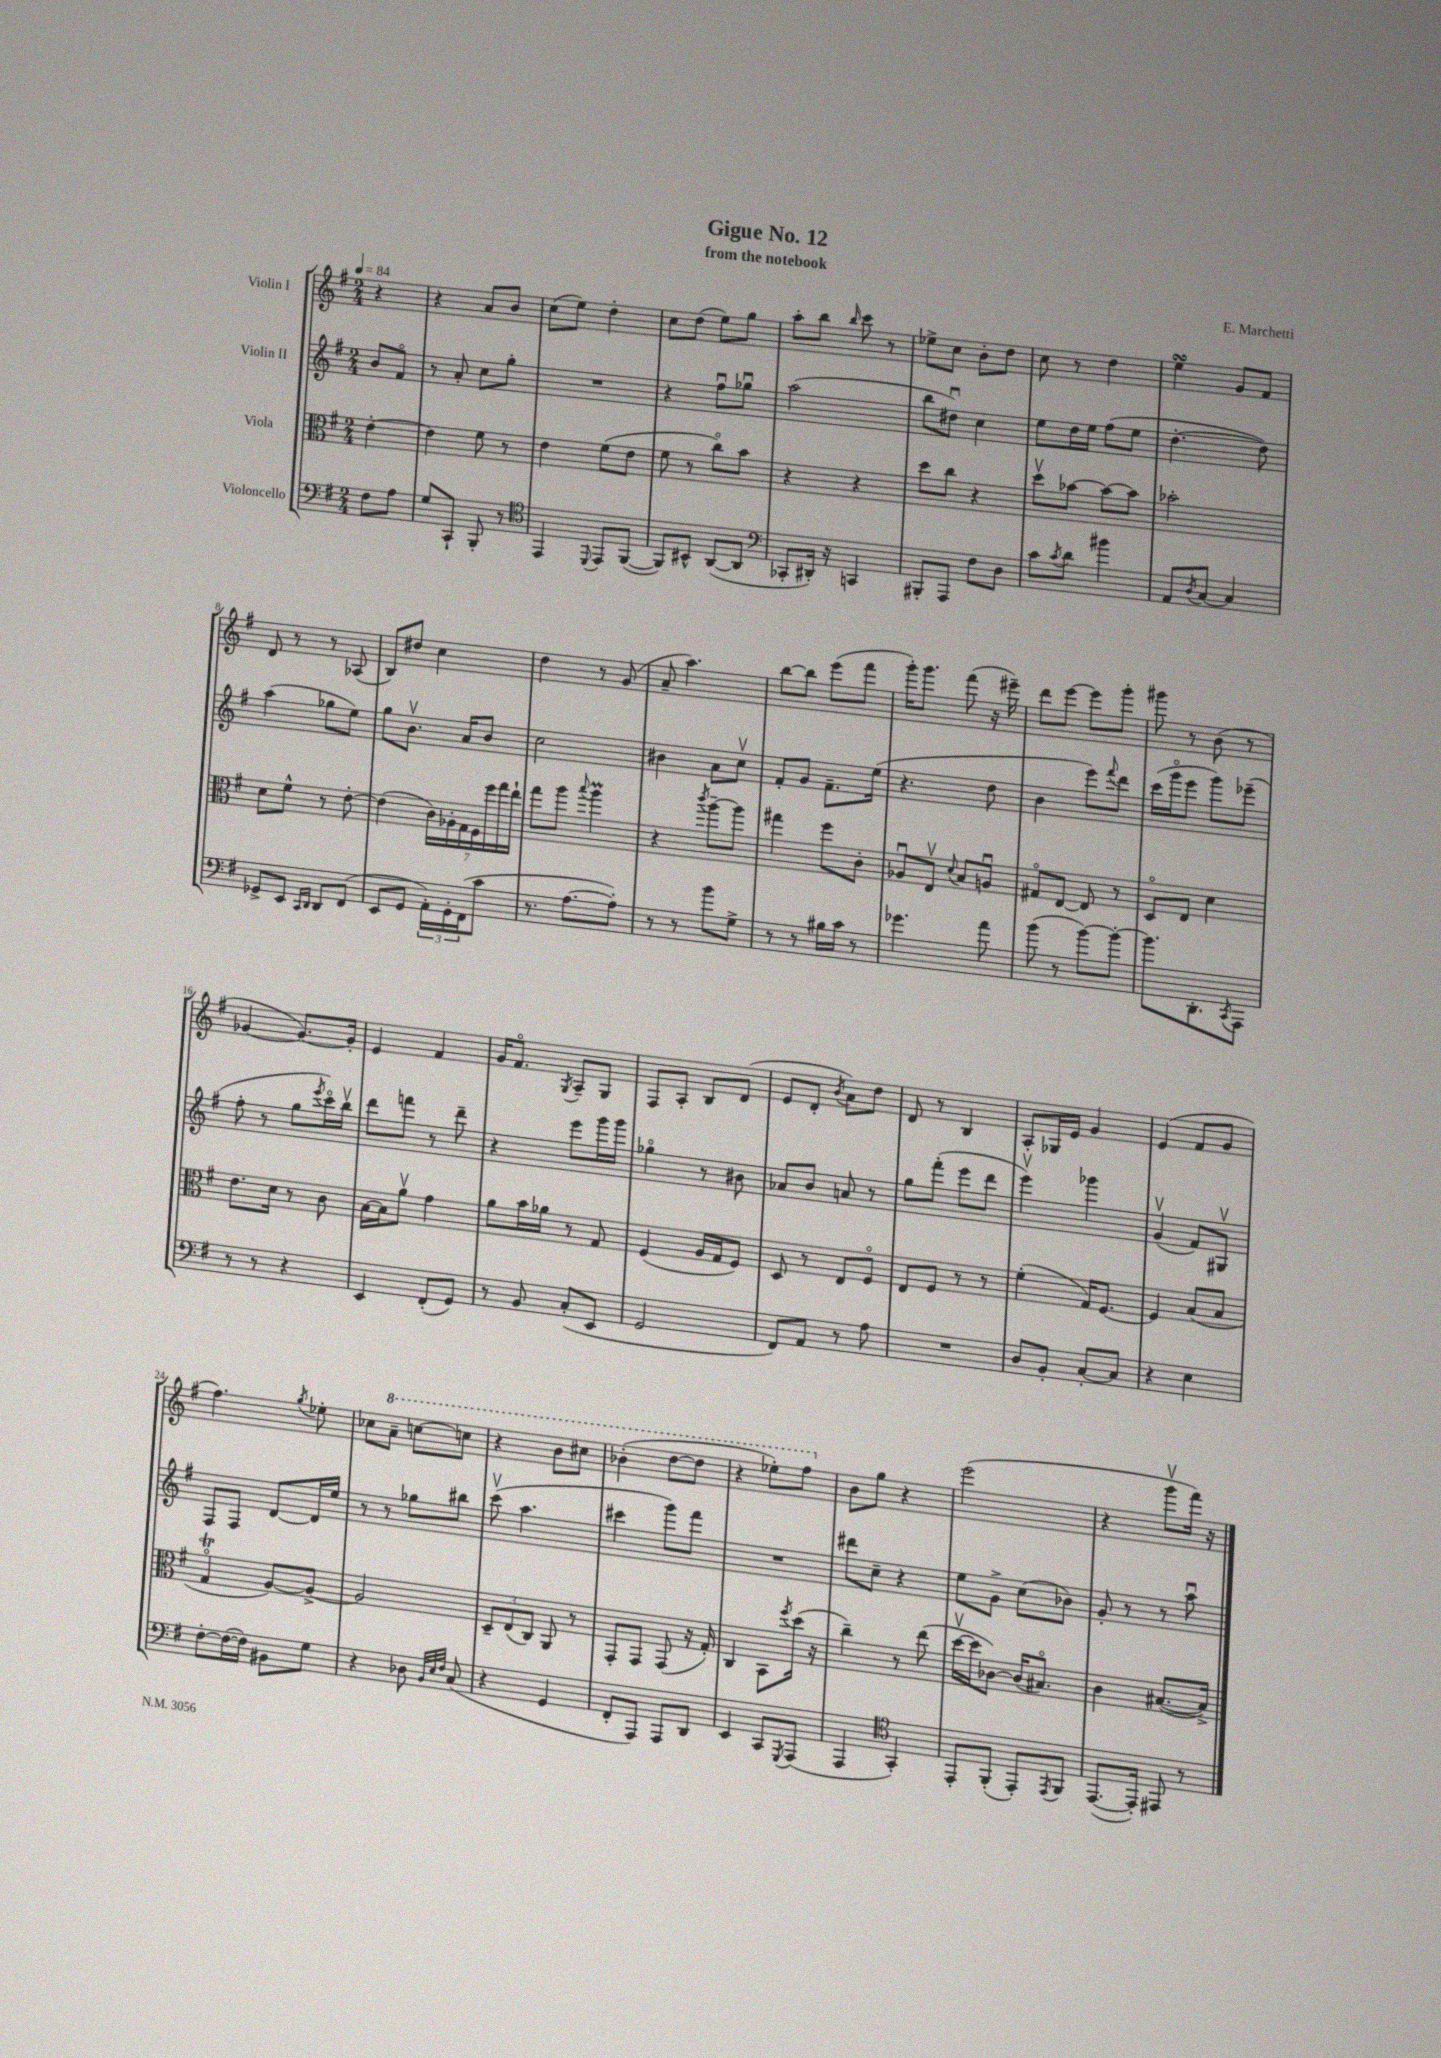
\header { title = "Gigue No. 12" composer = "E. Marchetti" subtitle = "from the notebook" }
<<
\new StaffGroup <<
\new Staff = "s0" \with { instrumentName = "Violin I" } {
    \clef treble \key g \major \numericTimeSignature \time 2/4 \partial 4 \tempo 4 = 84
    r4 |
    r4 a'8 b'8 |
    c''8( e''8) d''4-. |
    c''8 d''8( e''8) g''8 |
    a''8-. b''8 \grace { b''16 } c'''8 r8 |
    ees''8-> c''8 b'8-. d''8 |
    c''8 r8 d''4 |
    e''4\turn g'8 fis'8 |
    d'8 r8 r8 aes8( |
    b8) dis''8 c''4 |
    d''4 r8 g'8( |
    a'8-- a''4.) |
    b''8~ b''8 e'''8( fis'''8 |
    g'''16-.) g'''8. fis'''8( r16 eis'''16--) |
    d'''8 e'''8~ e'''8 g'''8-. |
    gis'''8 r8 b'8( r8 |
    ges'4~ ges'8.~) ges'16-. |
    e'4 fis'4 |
    g'16 fis'8.\flageolet \acciaccatura { g8 } a8-- g8 |
    fis8 a8-. b8 d'8( |
    e'8 d'8-. \acciaccatura { b'8 } a'8) d''8 |
    d'8 r8 b4 |
    a8-. ges16 e'16 g'4 |
    e'4( fis'8 g'8 |
    fis''4.) \acciaccatura { g''8 } ees''8-. |
    ces''8 \ottava #1 a''8-- c'''!8~ c'''!8 |
    r4 b''8 cis'''8 |
    bes''4-.( d'''8~ d'''8 |
    r4 ees'''8-.) fis'''8 \ottava #0 |
    b'8 g''8 r4 |
    e'''2( |
    r4 g'''8\upbow fis'''16) r16 \bar "|." |
}
\new Staff = "s1" \with { instrumentName = "Violin II" } {
    \clef treble \key g \major \numericTimeSignature \time 2/4 \partial 4
    b'8 fis'8\flageolet |
    r8 a'8-. c''8 g''8-. |
    R2 |
    r4 fis''8\downbow ges''8\downbow |
    a''2( |
    b''8 dis''8\downbow) c''4 |
    e''8 d''16 e''16 fis''8( e''8 |
    d''4.~-. d''8) |
    a''4( ges''8 e''8) |
    g''8 b'8.\upbow a'16 b'8 |
    c''2 |
    bis'4 a'8 c''8\upbow |
    fis'8-. g'8 fis'8.-- e''16( |
    r4. d''8 |
    b'4 e'''8) \appoggiatura { fis'''8 } d'''8 |
    c'''16( g'''16\flageolet e'''8 g'''8) ees'''8--( |
    fis''8-. r8 g''8 \acciaccatura { e'''8 } c'''16\flageolet) b''16\upbow |
    d'''8 f'''8 r8 d'''8-- |
    r4 e'''8 g'''16 g'''16 |
    ges''4\flageolet r8 bis'8 |
    aes'8 b'8 a'8 r8 |
    g''8 fis'''8-.( e'''8 d'''8 |
    e'''4\upbow) ges'''4 |
    g'4\upbow( fis'8) gis8\upbow |
    fis8 fis8 d'8~ d'16 e''16 |
    r8 r8 ges''8 bis''8 |
    c'''8\upbow( a''4. |
    cis'''4 g'''8) fis'''8 |
    R2 |
    dis'''8 c''8-- r4 |
    e''8 g'8-> c''8( bes'8) |
    g'8-. r8 r8 a''8\downbow \bar "|." |
}
\new Staff = "s2" \with { instrumentName = "Viola" } {
    \clef alto \key g \major \numericTimeSignature \time 2/4 \partial 4
    e'4~-. |
    e'4 fis'8 r8 |
    e'4 fis'8( e'8 |
    fis'8 r8 c''8\flageolet) b'8 |
    r4 r4 |
    d''8 c''8 r4 |
    d''8\upbow bes'8~ bes'8~ bes'8 |
    bes'2-. |
    d'8 fis'8-^ r8 e'8~-. |
    e'4( \tuplet 7/4 { c'16) aes16-. g16 fis16 fis''16 g''16 e''16-! } |
    g''8 a''8 \appoggiatura { b''8 } a''4\prall |
    r4 \acciaccatura { c'''8 } a''8~-- a''8 |
    gis''4 fis''8 c'8-. |
    aes8\downbow e8\upbow \appoggiatura { d'8 } b8 a8\downbow |
    gis8\flageolet e8~ e8 r8 |
    d8\flageolet e8 d'4 |
    e'8. d'16 r8 c'8 |
    b16~ b16 a'8\upbow g'4 |
    a'8 b'16 aes'16 r8 g8 |
    fis4( a16 g16 fis8) |
    d8 r8 e8 fis8\flageolet |
    e8 fis8 r8 r8 |
    fis'4-.( g16) fis8.~ |
    fis4 b8( b8 |
    g4\flageolet\trill a8~) a8~-> |
    a2 |
    \tuplet 3/2 { d8-- e8( c8) } a,8 r8 |
    g,8-. g,8 g,8( r16 g16-.) |
    c4 b,8 \acciaccatura { fis''8 } d''16( r16 |
    c''4--) r8 e''8( |
    d''16~\upbow d''16 ces'8~) ces'16( bis8.\flageolet) |
    c'4 bis8.~( bis16->) \bar "|." |
}
\new Staff = "s3" \with { instrumentName = "Violoncello" } {
    \clef bass \key g \major \numericTimeSignature \time 2/4 \partial 4
    fis8 a8 |
    g8 c,8-! b,,8-. r8 |
    \clef tenor e,4 \appoggiatura { d,8 } e,8 fis,8~( |
    fis,8) bis,8-^ a,8~( a,8 |
    \clef bass ces,8-. dis,16-.) r16 c,4 |
    bis,,8-. a,,8 fis8 d8 |
    c'8 \acciaccatura { c'8 } d'8 bis'4 |
    a,8 \acciaccatura { d8 } c8~ c4 |
    ges,8-> e,8 \grace { c,16 d,16 } d,8 fis,8( |
    e,8 g,8 \tuplet 3/2 { a,16-.) g,16-. fis,16( } c'8 |
    r8. a8.~ a8-.) |
    r8 r8 b'8 g8-> |
    r8 r8 bis16 c'16 r8 |
    ges'4. a'8 |
    b'8( r8 b'8~) b'8~-. |
    b'8. d,8.-. \acciaccatura { c,8 } a,,8 |
    r8 r8 r4 |
    e,4 fis,8-.( g,8) |
    r8 b,8 c8-.( e,8 |
    g,2 |
    fis,8) a,8 r8 a8 |
    R2 |
    d8 b,8-. c8~-. c8 |
    r4 e4 |
    fis8~-. fis16~( fis16) bis,8 g8 |
    r4 des8 \grace { b,32 e32 fis32 } c8( |
    r4 g,4 |
    fis,8-. a,,8) a,,8 d,8 |
    e,4 c,8 \acciaccatura { g,,8 } a,,8( |
    a,,4 \clef tenor g,4-.) |
    e,8-. fis,8-.( e,8-.) \acciaccatura { e,8 } fis,8 |
    e,8.~( e,16-.) eis,8 r8 \bar "|." |
}
>>
>>
